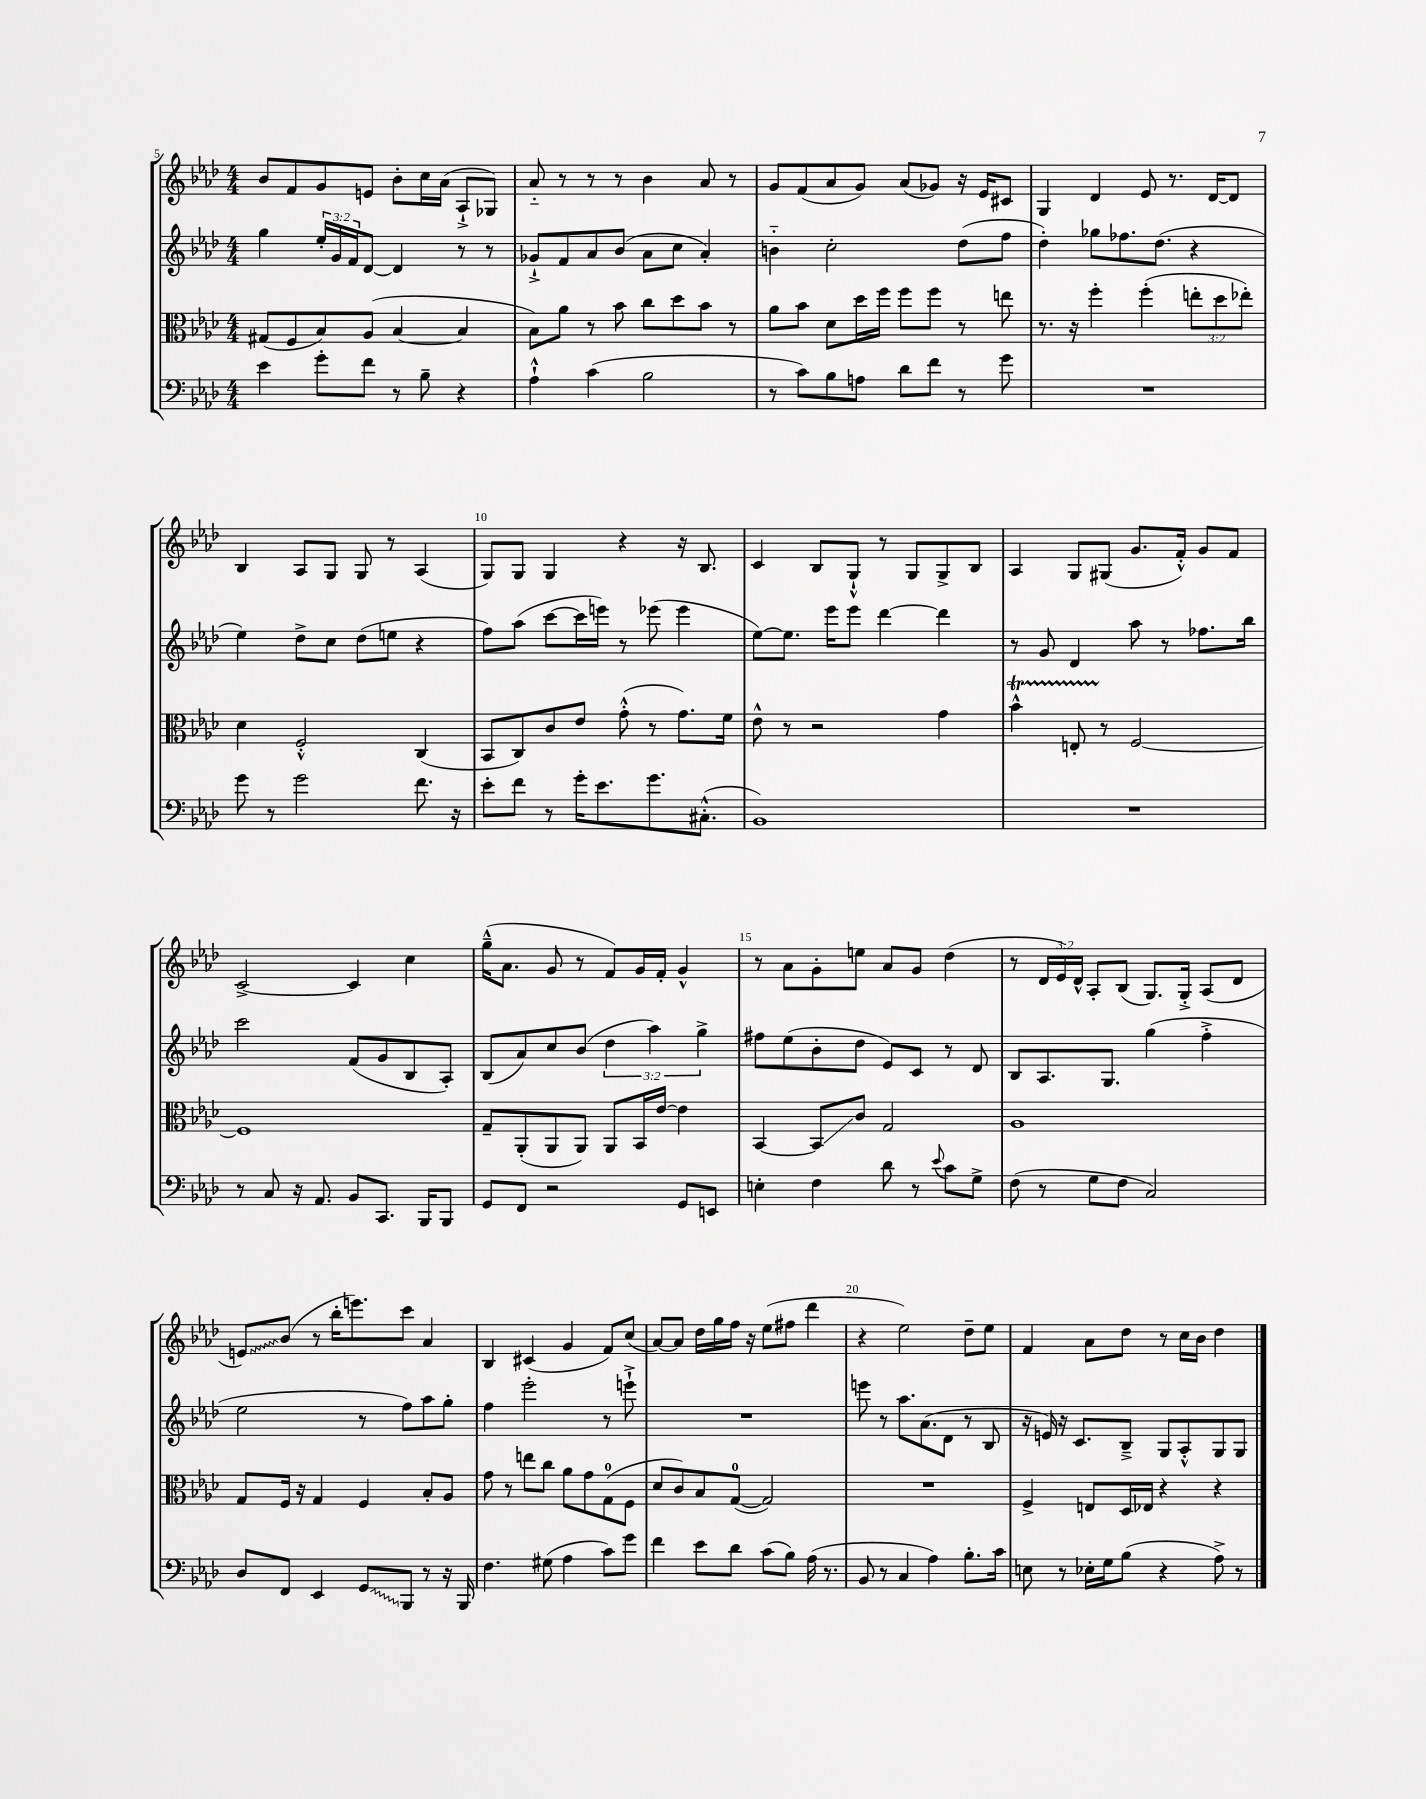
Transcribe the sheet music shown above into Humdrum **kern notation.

**kern	**kern	**kern	**kern
*staff4	*staff3	*staff2	*staff1
*clefF4	*clefC3	*clefG2	*clefG2
*k[b-e-a-d-]	*k[b-e-a-d-]	*k[b-e-a-d-]	*k[b-e-a-d-]
*M4/4	*M4/4	*M4/4	*M4/4
4e-\	(8G#/L	4gg\	8b-/L
.	8F/	.	8f/
8g'\L	8B-/)	24ee-'/LL	8g/
.	.	24g/	.
.	.	24f/J	.
8f\J	(8A-/J	[8d-/J	8e/J
8r	[4B-/	4d-/]	8b-'\L
8B-~\	.	.	16cc\L
.	.	.	(16a-\JJ
4r	4B-/]	8r	8A-`^/L
.	.	8r	8G-/J)
=	=	=	=
4A-`^^\	8B-\L)	8g-`^/L	8a-'~/
.	8a-\J	8f/	8r
(4c\	8r	8a-/	8r
.	8b-\	(8b-/J	8r
2B-\	8cc\L	8a-\L	4b-\
.	8dd-\	8cc\J	.
.	8b-\J	4a-'/)	8a-/
.	8r	.	8r
=	=	=	=
8r	8a-\L	4b'~\	8g/L
8c\L)	8b-\J	.	(8f/
8B-\	8d-\L	2cc'\	8a-/
8A\J	16dd-\L	.	8g/J)
.	16ff\JJ	.	.
8d-\L	8ff\L	.	(8a-/L
8f\J	8ff\J	.	8g-/J)
8r	8r	(8dd-\L	16r
.	.	.	16e-/LK
8g\	8ee\	8ff\J	8c#/J
=	=	=	=
1r	8.r	4dd-'\)	4G/
.	16r	.	.
.	4ff'\	8gg-\L	4d-/
.	.	8.ff-\	.
.	(4ff'\	.	8e-/
.	.	(8.dd-\J	.
.	.	.	8.r
.	12ee'\L	4r	.
.	.	.	[16d-/LK
.	12dd-\	.	.
.	.	.	8d-/]J
.	12ee-'\J)	.	.
=	=	=	=
8g\	4d-\	4ee-\)	4B-/
8r	.	.	.
2g\	2F'^^/	8dd-^\L	8A-/L
.	.	8cc\J	8G/J
.	.	(8dd-\L	8G/
.	.	8ee\J	8r
8.f\	(4C/	4r	(4A-/
16r	.	.	.
=	=	=	=
8e-'\L	8BB-/L	8ff\L)	8G/L)
8f\J	8C/)	(8aa-\J	8G/J
8r	8c/	[8ccc\L	4G/
16g'\LK	8e-/J	16ccc\]L	.
8.e-\	.	16eee\JJ)	.
.	(8g'^^\	8r	4r
8.g\	8r	(8eee-\	.
.	8.g\L)	4eee-\	16r
(8.C#'^^\J	.	.	8.B-/
.	16f\Jk	.	.
=	=	=	=
1BB-)	8e-^^\	[8ee-\L)	4c/
.	8r	8.ee-\]J	.
.	2r	.	8B-/L
.	.	16eee-\LK	.
.	.	8eee-\J	8G`^^/J
.	.	[4ddd-\	8r
.	.	.	8G/L
.	4g\	4ddd-\]	8G^/
.	.	.	8B-/J
=	=	=	=
1r	4b-^^\	8r	4A-/
.	.	8g/	.
.	8E'/	4d-/	8G/L
.	8r	.	(8G#/J
.	[2F/	8aa-\	8.g/L
.	.	8r	.
.	.	.	16f'^^/Jk)
.	.	8.ff-\L	8g/L
.	.	.	8f/J
.	.	16bb-\Jk	.
=	=	=	=
8r	1F]	2ccc\	[2c^/
8C/	.	.	.
16r	.	.	.
8.AA-/	.	.	.
8BB-/L	.	(8f/L	4c/]
8.CC/J	.	8g/	.
.	.	8B-/	4cc\
16BBB-/LK	.	.	.
8BBB-/J	.	8A-'/J)	.
=	=	=	=
8GG/L	8G~/L	(8B-/L	(16gg~^^\LK
.	.	.	8.a-\J
8FF/J	(8AA-'/	8a-/)	.
2r	8AA-/	8cc/	8g/
.	8AA-/J)	(8b-/J	8r
.	8AA-/L	6dd-\	8f/L)
.	16BB-/L	.	16g/L
.	.	6aa-\)	.
.	[16e-/JJ	.	16f'/JJ
8GG/L	4e-\]	.	4g^^/
.	.	6gg^\	.
8EE/J	.	.	.
=	=	=	=
4E'\	[4BB-/	8ff#\L	8r
.	.	(8ee-\	8a-\L
4F\	8BB-/]L	8b-'\	8g'\
.	8c/J	8dd-\J	8ee\J
8d-\	2G/	8e-/L)	8a-/L
8r	.	8c/J	8g/J
8qqe-/	.	.	.
8c\L	.	8r	(4dd-\
8G^\J	.	8d-/	.
=	=	=	=
(8F\	1A-	8B-/L	8r
8r	.	8.A-/	24d-/LL
.	.	.	24e-/)
.	.	.	24d-^^/JJ
8G\L	.	.	8A-'/L
.	.	8.G/J	.
8F\J	.	.	(8B-/J
2C/)	.	(4gg\	8.G/L)
.	.	.	16G'^/Jk
.	.	4ff'^\	(8A-/L
.	.	.	8d-/J
=	=	=	=
8D-/L	8G/L	2ee-\	8e/L)
8FF/J	16F/Jk	.	(8b-/J
.	16r	.	.
4EE-/	4G/	.	8r
.	.	.	16bb-'\LK
.	.	.	8.eee\)
8GG/L	4F/	8r	.
8BBB-/J	.	8ff\L)	8ccc\J
8r	8B-'/L	8aa-\	4a-/
16r	8A-/J	8gg'\J	.
16BBB-/	.	.	.
=	=	=	=
4.F\	8g\	4ff\	4B-/
.	8r	.	.
.	8ee\L	2eee-'\	(4c#/
(8G#\	8cc\J	.	.
4A-\	8a-\L	.	4g/
.	8g\	.	.
8c\L)	(8G\	8r	8f/L)
8g\J	8F\J	8eee`^\	(8cc/J
=	=	=	=
4f\	8d-/L	1r	[8a-/L)
.	8c/)	.	8a-/]J
8e-\L	8B-/	.	16dd-\LL
.	.	.	16gg\
8d-\J	([8G/J	.	16ff\JJ
.	.	.	16r
(8c\L	2G/])	.	(8ee-\L
8B-\J)	.	.	8ff#\J
(16A-\	.	.	4ddd-\
8.r	.	.	.
=	=	=	=
8BB-/	1r	8eee\	4r
8r	.	8r	.
4C/	.	8.aa-\L	2ee-\)
.	.	(8.a-\	.
4A-\)	.	.	.
.	.	8d-\J	.
8.B-'\L	.	8r	8dd-~\L
.	.	8B-/	8ee-\J
16c\Jk	.	.	.
=	=	=	=
8E\	4F^/	16r	4f/
.	.	16e/)	.
8r	.	16r	.
.	.	8.c/L	.
16E-'\LL	8E/L	.	8a-\L
16G\J	.	.	.
(8B-\J	16D-/L	8B-~^/J	8dd-\J
.	16E-/JJ	.	.
4r	4r	8G/L	8r
.	.	8A-'^^/	16cc\LL
.	.	.	16b-\JJ
8A-^\)	4r	8G/	4dd-\
8r	.	8G/J	.
==	==	==	==
*-	*-	*-	*-
